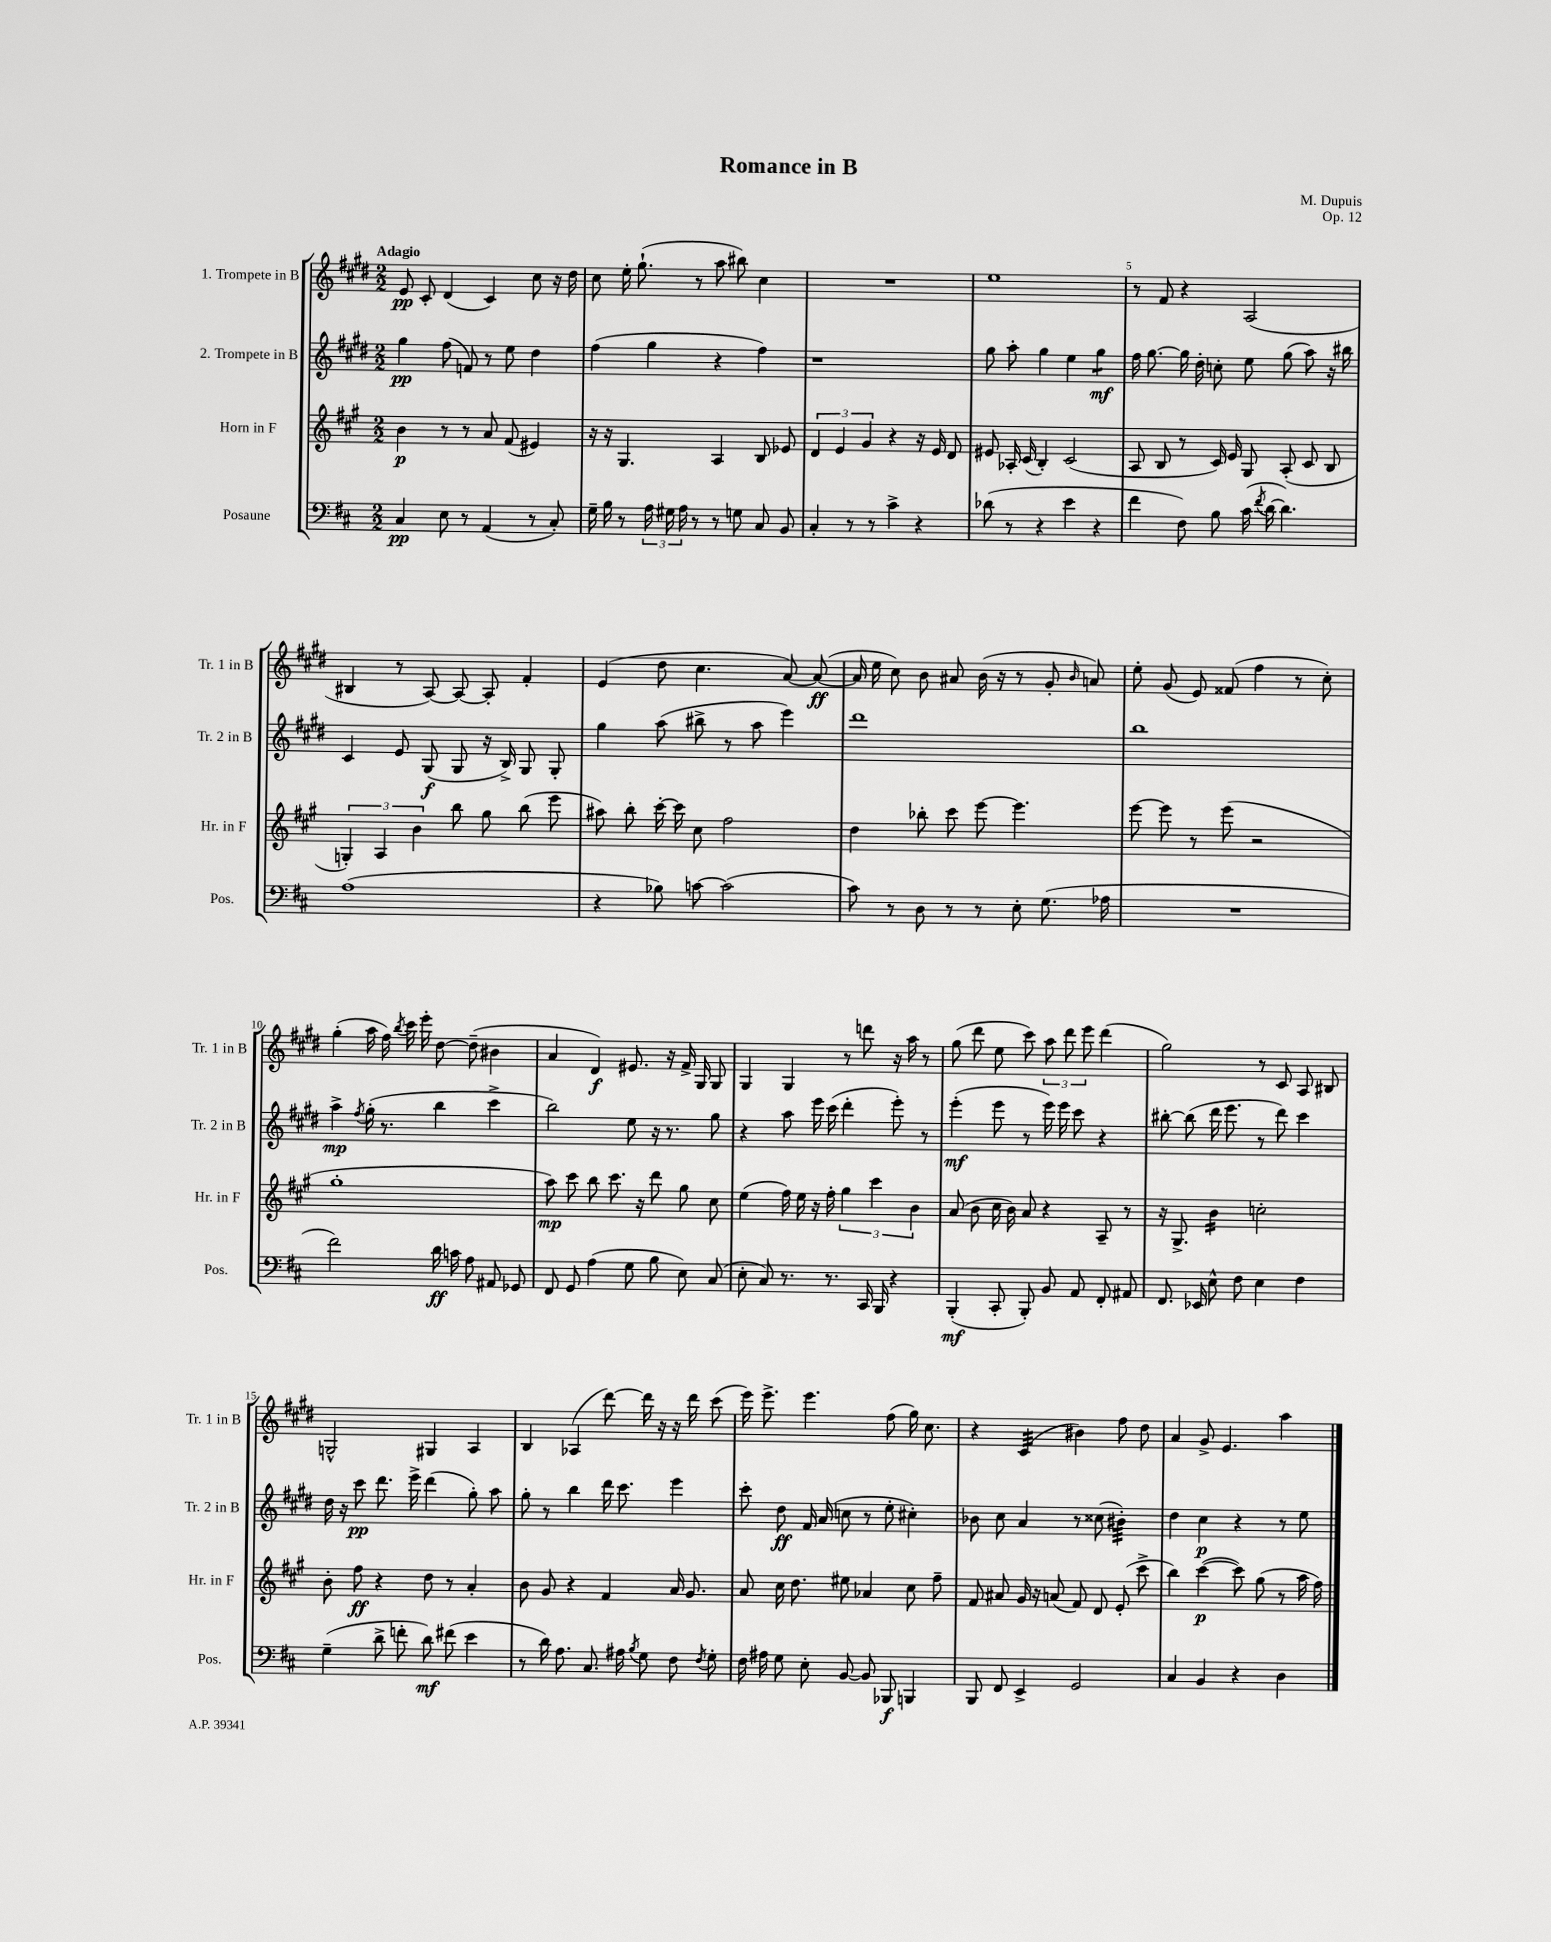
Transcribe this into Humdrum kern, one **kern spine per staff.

**kern	**kern	**kern	**kern
*staff4	*staff3	*staff2	*staff1
*clefF4	*clefG2	*clefG2	*clefG2
*k[f#c#]	*k[f#c#g#]	*k[f#c#g#d#]	*k[f#c#g#d#]
*M2/2	*M2/2	*M2/2	*M2/2
4C#	4b	4gg#	8e
.	.	.	8c#'
8E	8r	(8ff#	(4d#
8r	8r	8f)	.
(4AA	8a	8r	4c#)
.	(8f#	8ee	.
8r	4e#)	4dd#	8cc#
8C#')	.	.	16r
.	.	.	16dd#
=	=	=	=
16G~	16r	(4ff#	8cc#
16B	16r	.	.
8r	4.G#	.	16ee'
.	.	.	(8.gg#`
24A	.	4gg#	.
24G#	.	.	.
24A	.	.	.
8r	.	.	8r
8r	4A	4r	8aa
8G	.	.	8bb#)
8C#	8B	4ff#)	4cc#
8BB	8e-	.	.
=	=	=	=
4C#'	6d	1r	1r
.	6e	.	.
8r	.	.	.
.	6g#	.	.
8r	.	.	.
4c#^	4r	.	.
4r	16r	.	.
.	16e	.	.
.	8d	.	.
=	=	=	=
(8d-	8e#	8gg#	1ee
8r	16A-'	8aa'	.
.	(16c#	.	.
4r	4B')	4gg#	.
4e	(2c#	4ee	.
4r	.	4gg#	.
=	=	=	=
4f#	8A	16ff#	8r
.	.	[8.gg#	.
.	8B	.	8f#
8F#)	8r	16gg#]	4r
.	.	16dd#'	.
8B	16c#)	8cc'	.
.	16e	.	.
(16c#	8G#	8ee	(2A
8qf#	.	.	.
[16d	.	.	.
4.d])	(8A'	(8gg#	.
.	8c#	8aa)	.
.	8B	16r	.
.	.	16bb#	.
=	=	=	=
(1A	6G')	4c#	4B#
.	6A	.	.
.	.	8e	8r
.	6b	.	.
.	.	(8G#	[8A)
.	8bb	8G#	8A_
.	8gg#	16r	8A']
.	.	16B^)	.
.	(8bb	8G#	4f#'
.	8eee	8G#'	.
=	=	=	=
4r	8aa#)	4gg#	(4e
.	8bb'	.	.
8B-)	[16ccc#'	(8aa	8dd#
.	16ccc#]	.	.
[8c	8cc#	8bb#^	4.cc#
(2c]	2ff#	8r	.
.	.	8aa	.
.	.	4eee)	[8a)
.	.	.	(8a_
=	=	=	=
8c#)	4dd	1ddd#	16a]
.	.	.	16ee
8r	.	.	8cc#)
8D	8bb-'	.	8b
8r	8ccc#	.	8a#
8r	[8eee	.	(16b
.	.	.	16r
8E'	4.eee]	.	8r
(8.G	.	.	8g#'
.	.	.	16qqb
.	.	.	8a)
16A-	.	.	.
=	=	=	=
1r	[8eee	1bb	8ee'
.	8eee]	.	(8g#
.	8r	.	8e)
.	(8eee	.	(8f##
.	2r	.	4ff#
.	.	.	8r
.	.	.	8cc#')
=	=	=	=
2f#)	1gg#'	4aa^	(4gg#'
.	.	8qff#	.
.	.	(16gg#'	16aa
.	.	8.r	16ff#)
.	.	.	8qbb
.	.	.	16ccc#
.	.	.	16eee'
16d	.	4bb	[8dd#
16c	.	.	.
8A	.	.	(8dd#~]
8AA#	.	4ccc#^	4b#
8GG-	.	.	.
=	=	=	=
8FF#	8aa)	2bb)	4a
8GG	8ccc#	.	.
(4A	8bb	.	4d#)
.	8.ccc#	.	.
8G	.	8ee	8.e#
.	16r	.	.
8B	8ddd	16r	.
.	.	8.r	16r
8E)	8gg#	.	16f#^
.	.	.	16G#
(8C#	8cc#	8gg#	8G#
=	=	=	=
8E'	(4ee	4r	4G#
8C#)	.	.	.
8.r	16ff#)	8aa	4G#
.	16ee	.	.
.	16r	16eee	.
8.r	16ff#'	(16ccc#	.
.	6gg#	4ddd#'	8r
16CC#	.	.	8ddd
.	6ccc#	.	.
16BBB	.	.	.
4r	.	8eee')	16r
.	.	.	16aa
.	6b	.	.
.	.	8r	8r
=	=	=	=
(4BBB'	(8a	(4eee'	(8gg#
.	8b	.	8ddd#
8CC#'	16cc#	8eee	8ee
.	16b)	.	.
8BBB')	8a	8r	8ccc#)
8BB	4r	16eee)	12aa
.	.	16eee	.
.	.	.	12ddd#
8AA	.	8ccc#	.
.	.	.	12eee
8FF#'	8A~	4r	(4ddd#
8AA#	8r	.	.
=	=	=	=
8.FF#	16r	[8bb#'	2gg#)
.	8.G#^	.	.
.	.	(8bb#]	.
16EE-	.	.	.
8E^^	4b	16ddd#	.
.	.	8.eee	.
8F#	.	.	.
4E	2cc'	8r	8r
.	.	8ddd#)	8c#
4F#	.	4ccc#	8A
.	.	.	8B#
=	=	=	=
(4G~	8b'	16dd#	2G^^
.	.	16r	.
.	8ff#	8ccc#	.
8d^	4r	8.ddd#	.
8f'	.	.	.
.	.	16eee^	.
8d)	8dd	(4ddd#	4G#
(8f#	8r	.	.
4e	4a'	8gg#')	4A
.	.	8aa	.
=	=	=	=
8r	8b	8gg#'	4B
16d)	8g#	8r	.
8.A	.	.	.
.	4r	4bb	(4A-
8.C#	.	.	.
.	4f#	16ddd#	[8ddd#)
16A#	.	8.ccc#	.
8qB	.	.	.
8G	.	.	16ddd#]
.	.	.	16r
8F#	16a	4eee	16r
.	8.g#	.	16ddd#
8qF#	.	.	.
8G'	.	.	(8ccc#
=	=	=	=
16F#	8a	8ccc#'	16eee)
16A#	.	.	8.eee^
8G	16cc#	8dd#	.
.	8.dd	.	.
8E'	.	16f#	4.eee
.	.	(16a	.
[8BB	8ee#	8cc	.
8BB]	4a-	8r	.
8BBB-	.	8ee'	(8ff#
4BBB	8cc#	4cc#')	16gg#)
.	.	.	8.cc#
.	8ff#~	.	.
=	=	=	=
8BBB	8f#	8b-	4r
8FF#	8a#	8cc#	.
4EE^	16g#	4a	(4c#
.	16r	.	.
.	(8a	.	.
2GG	8f#)	8r	4b#)
.	8d	(8cc##	.
.	(8e'	4b#')	8ff#
.	8ccc#^	.	8dd#
=	=	=	=
4C#	4bb)	4dd#	4a
4BB	([4ccc#	4cc#	8g#^
.	.	.	4.e
4r	8ccc#])	4r	.
.	(8gg#	.	.
4D	8r	8r	4aa
.	16aa	8ee	.
.	16ff#)	.	.
==	==	==	==
*-	*-	*-	*-
